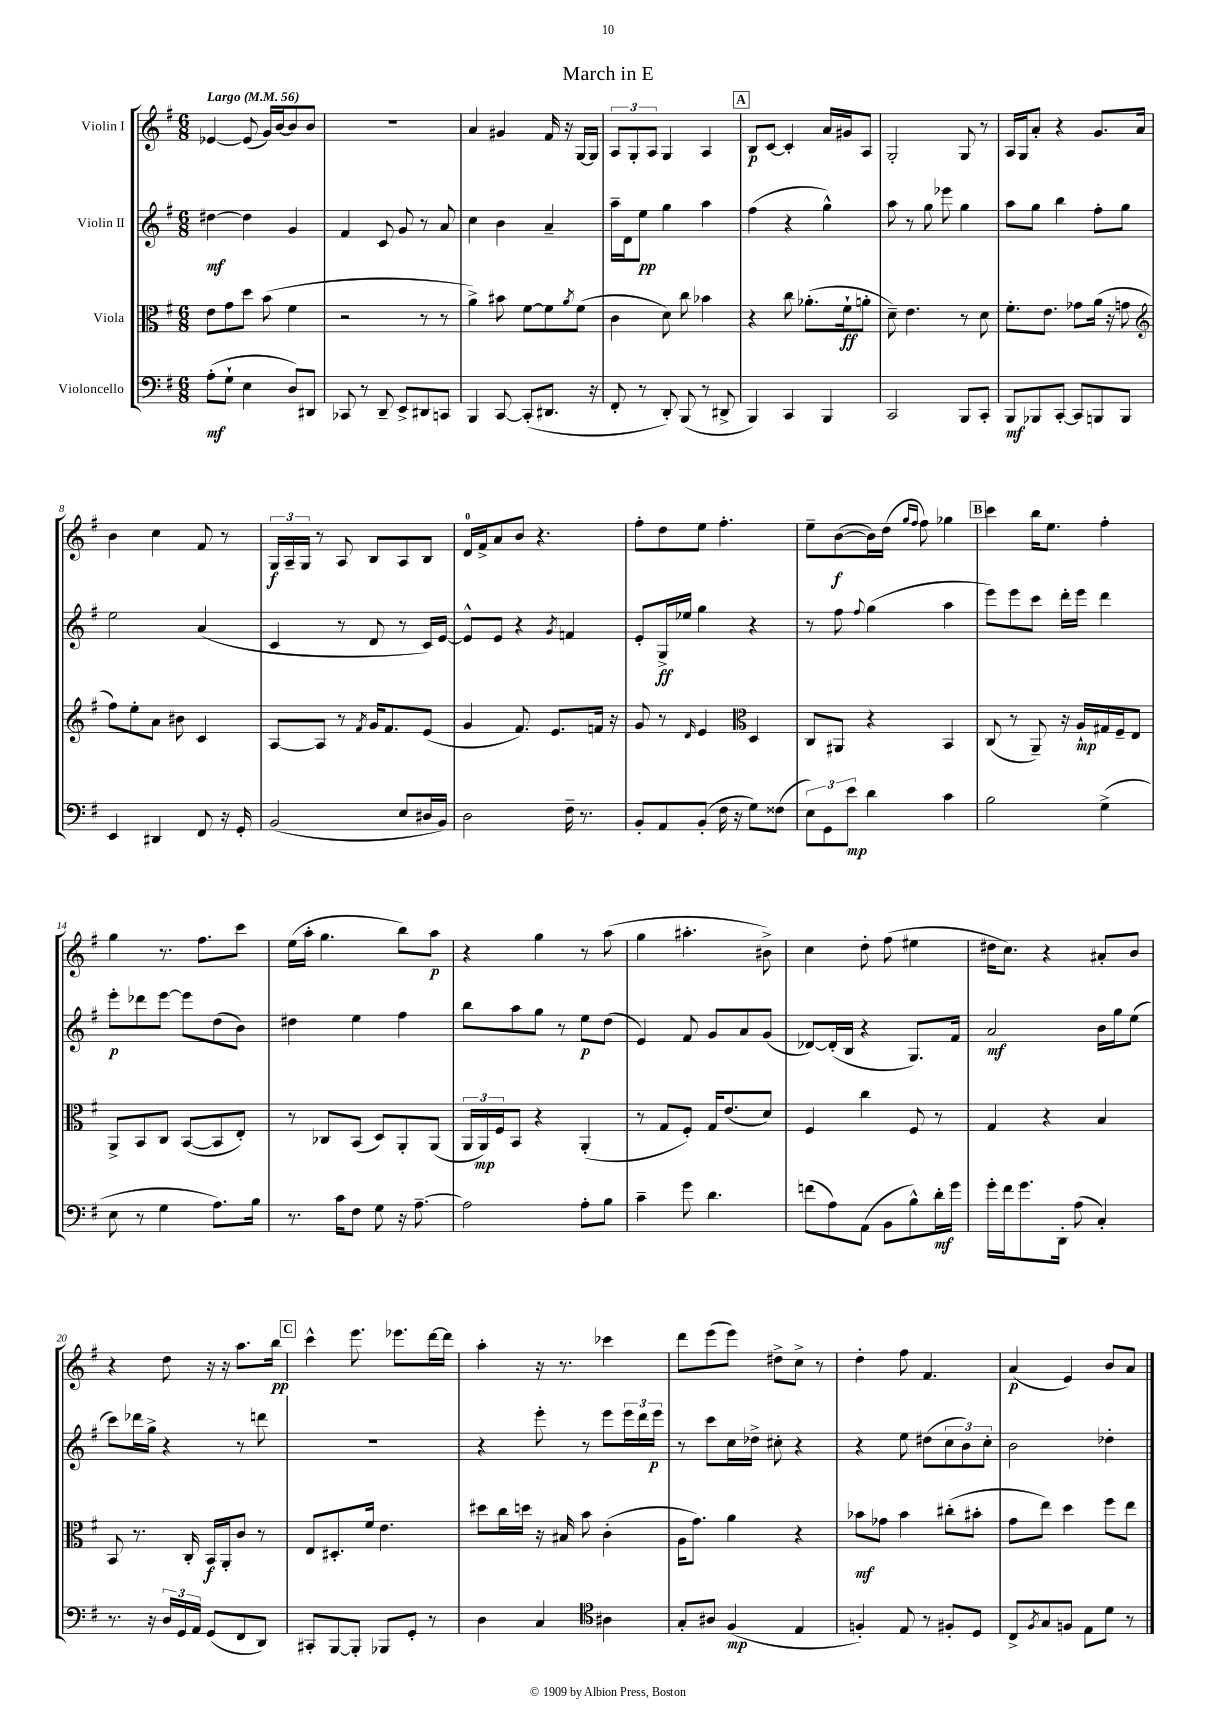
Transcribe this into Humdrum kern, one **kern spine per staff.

**kern	**kern	**kern	**kern
*staff4	*staff3	*staff2	*staff1
*clefF4	*clefC3	*clefG2	*clefG2
*k[f#]	*k[f#]	*k[f#]	*k[f#]
*M6/8	*M6/8	*M6/8	*M6/8
*MM56	*MM56	*MM56	*MM56
(8A'	8e	[4dd#	[4e-
8G`	8g	.	.
4E	8dd	4dd#]	(8e-]
.	(8b	.	16g)
.	.	.	[16b
8D)	4f#	4g	8b]
8DD#	.	.	8b
=	=	=	=
8CC-	2r	4f#	2.r
8r	.	.	.
8DD~	.	8c	.
8EE^	.	8g	.
8DD#	8r	8r	.
8CC	8r	8a	.
=	=	=	=
4BBB	4a^)	4cc	4a
[8CC	8b#	4b	4g#
(8CC']	[8f#	.	.
8.DD#	8f#]	4a~	16f#
.	.	.	16r
.	8qa	.	.
.	(8f#	.	[16G
16r	.	.	16G]
=	=	=	=
8FF#'	4c	16aa~	12A
.	.	16d	.
.	.	.	12G'
8r	.	8ee	.
.	.	.	12A
8DD')	8d)	4gg	4G
(8BBB	8cc	.	.
8r	4b-	4aa	4A
8DD#^	.	.	.
=	=	=	=
4BBB)	4r	(4ff#	8B
.	.	.	[8c
4CC	8cc	4r	4c']
.	(8.a-'	.	.
4BBB	.	4gg^^)	16a
.	16f#`	.	16g#
.	8a'	.	8A
=	=	=	=
2CC	8d~)	8aa	2G'
.	4.e	8r	.
.	.	8gg	.
.	.	8eee-	.
8BBB	8r	4gg	8G
8CC'	8d	.	8r
=	=	=	=
8BBB	8.f#'	8aa	16A
.	.	.	16G
8BBB-	.	8gg	8a'
.	8.e	.	.
[8CC'	.	4bb	4r
8CC]	8g-	.	.
8BBB	(16a	8ff#'	8.g
.	16r	.	.
8BBB	8g	8gg	.
.	.	.	16a
=	=	=	=
*	*clefG2	*	*
4EE	8ff#)	2ee	4b
.	8ee'	.	.
4DD#	8a	.	4cc
.	8b#	.	.
8FF#	4c	(4a	8f#
16r	.	.	8r
16GG'	.	.	.
=	=	=	=
(2BB	[8A	4c	24G
.	.	.	24A~
.	.	.	24G
.	8A]	.	8r
.	8r	8r	8A
.	8qf#	.	.
.	16g	8d	8B
.	8.f#	.	.
8E	.	8r	8A
16D#	(8e	16c)	8B
16BB)	.	[16e	.
=	=	=	=
2D	4g	8e^^]	16d
.	.	.	16f#^
.	.	8e	8a
.	8.f#)	4r	8b
.	.	.	4.r
.	8.e	.	.
.	.	8qg	.
16F#~	.	4f	.
8.r	.	.	.
.	16f	.	.
.	16r	.	.
=	=	=	=
8BB'	8g	8e'	8ff#'
8AA	8r	16G^	8dd
.	.	16ee-	.
.	16qqd	.	.
(8BB'	4e	4gg	8ee
16F#	.	.	4.ff#'
16r	.	.	.
*	*clefC3	*	*
8G)	4D	4r	.
(8F##	.	.	.
=	=	=	=
12E)	8C	8r	8ee~
12GG	.	.	.
.	8AA#	8ff#	([8b
12e	.	.	.
.	.	8qqff#	.
4d	4r	(4gg	16b])
.	.	.	(16dd
.	.	.	16qqgg
.	.	.	16qqff#
.	.	.	8ff#)
4c	4BB	4aa	4gg-
=	=	=	=
2B	(8C	8eee)	4ccc
.	8r	8eee	.
.	8AA~)	8ccc	16bb
.	.	.	8.ee
.	16r	16ddd'	.
.	16A`	16eee	.
(4G^	16G#	4ddd	4ff#'
.	16F#~	.	.
.	8E	.	.
=	=	=	=
8E	8AA^	8eee'	4gg
8r	8BB	8ddd-	.
4G	8C	[8eee	8.r
.	([8BB	8eee]	.
.	.	.	8.ff#
8.A)	8BB]	(8dd	.
.	8E')	8b)	8ccc
16B	.	.	.
=	=	=	=
8.r	8r	4dd#	(16ee
.	.	.	16aa'
.	8C-	.	4.gg
16c	.	.	.
8F#	(8BB	4ee	.
8G	8D)	.	.
16r	8AA'	4ff#	8bb)
[8.A~	.	.	.
.	(8AA	.	8aa
=	=	=	=
2A]	24AA	8bb	4r
.	24AA)	.	.
.	24F#	.	.
.	8BB	8aa	.
.	4r	8gg	4gg
.	.	8r	.
8A'	(4AA'	8ee	8r
8B	.	(8dd	(8aa
=	=	=	=
4c~	8r	4e)	4gg
.	8G	.	.
8g	8F#')	8f#	4.aa#'
4.d	16G	8g	.
.	(8.e	.	.
.	.	8a	.
.	8d)	(8g	8b#^)
=	=	=	=
(8f	4F#	[8d-)	4cc
8A)	.	(16d-']	.
.	.	16B	.
(8AA	4cc	4r	8dd'
8BB	.	.	(8ff#
8B^^)	8F#	8.G)	4ee#
16d'	8r	.	.
16g	.	16f#	.
=	=	=	=
16g'	4G	2a	16dd#
16f#	.	.	8.cc)
8.g	.	.	.
.	4r	.	4r
16DD'	.	.	.
(8A	.	.	.
4C')	4B	16b	8a#'
.	.	16gg	.
.	.	(8ee	8b
=	=	=	=
8.r	8BB	8ccc)	4r
.	8.r	16ddd-	.
16r	.	16gg^	.
24D	.	4r	8dd
24GG	.	.	.
.	16C'	.	.
24AA	.	.	.
(8GG	16BB	.	16r
.	16AA'	.	16r
8FF#	8c	8r	8.aa
8DD)	8r	8ddd	.
.	.	.	16bb
=	=	=	=
8CC#'	8E	2.r	4ccc^^
[8BBB	8.D#'	.	.
8BBB']	.	.	8.eee
.	16f#	.	.
8BBB-	4.e	.	.
.	.	.	8.eee-
8GG'	.	.	.
8r	.	.	[16ddd
.	.	.	16ddd]
=	=	=	=
4D	8dd#	4r	4aa'
.	16cc	.	.
.	16dd	.	.
4C	16r	8eee'	16r
.	16B#	.	8.r
.	8b	8r	.
*clefC4	*	*	*
4A#	(4c'	8eee	4ccc-
.	.	24eee	.
.	.	24ddd	.
.	.	24eee	.
=	=	=	=
8G'	16A	8r	8ddd
.	8.g)	.	.
8A#	.	8ccc	(8eee
(4F#	4a	16cc	8eee)
.	.	16dd-^	.
.	.	8cc#'	8dd#^
4E	4r	4r	8cc^
.	.	.	8r
=	=	=	=
4F')	8b-	4r	4dd'
.	8g-	.	.
8E	4b-	8ee	8ff#
8r	.	(8dd#	4.f#
8F#'	(8cc#'	12cc	.
.	.	12b)	.
8D	8b#'	.	.
.	.	12cc'	.
=	=	=	=
8C^	8g	2b	(4a
8qF#	.	.	.
8G	8ee)	.	.
8F	4dd	.	4e)
8E	.	.	.
8d	8ff#	4dd-'	8b
8r	8ee	.	8a
==	==	==	==
*-	*-	*-	*-
